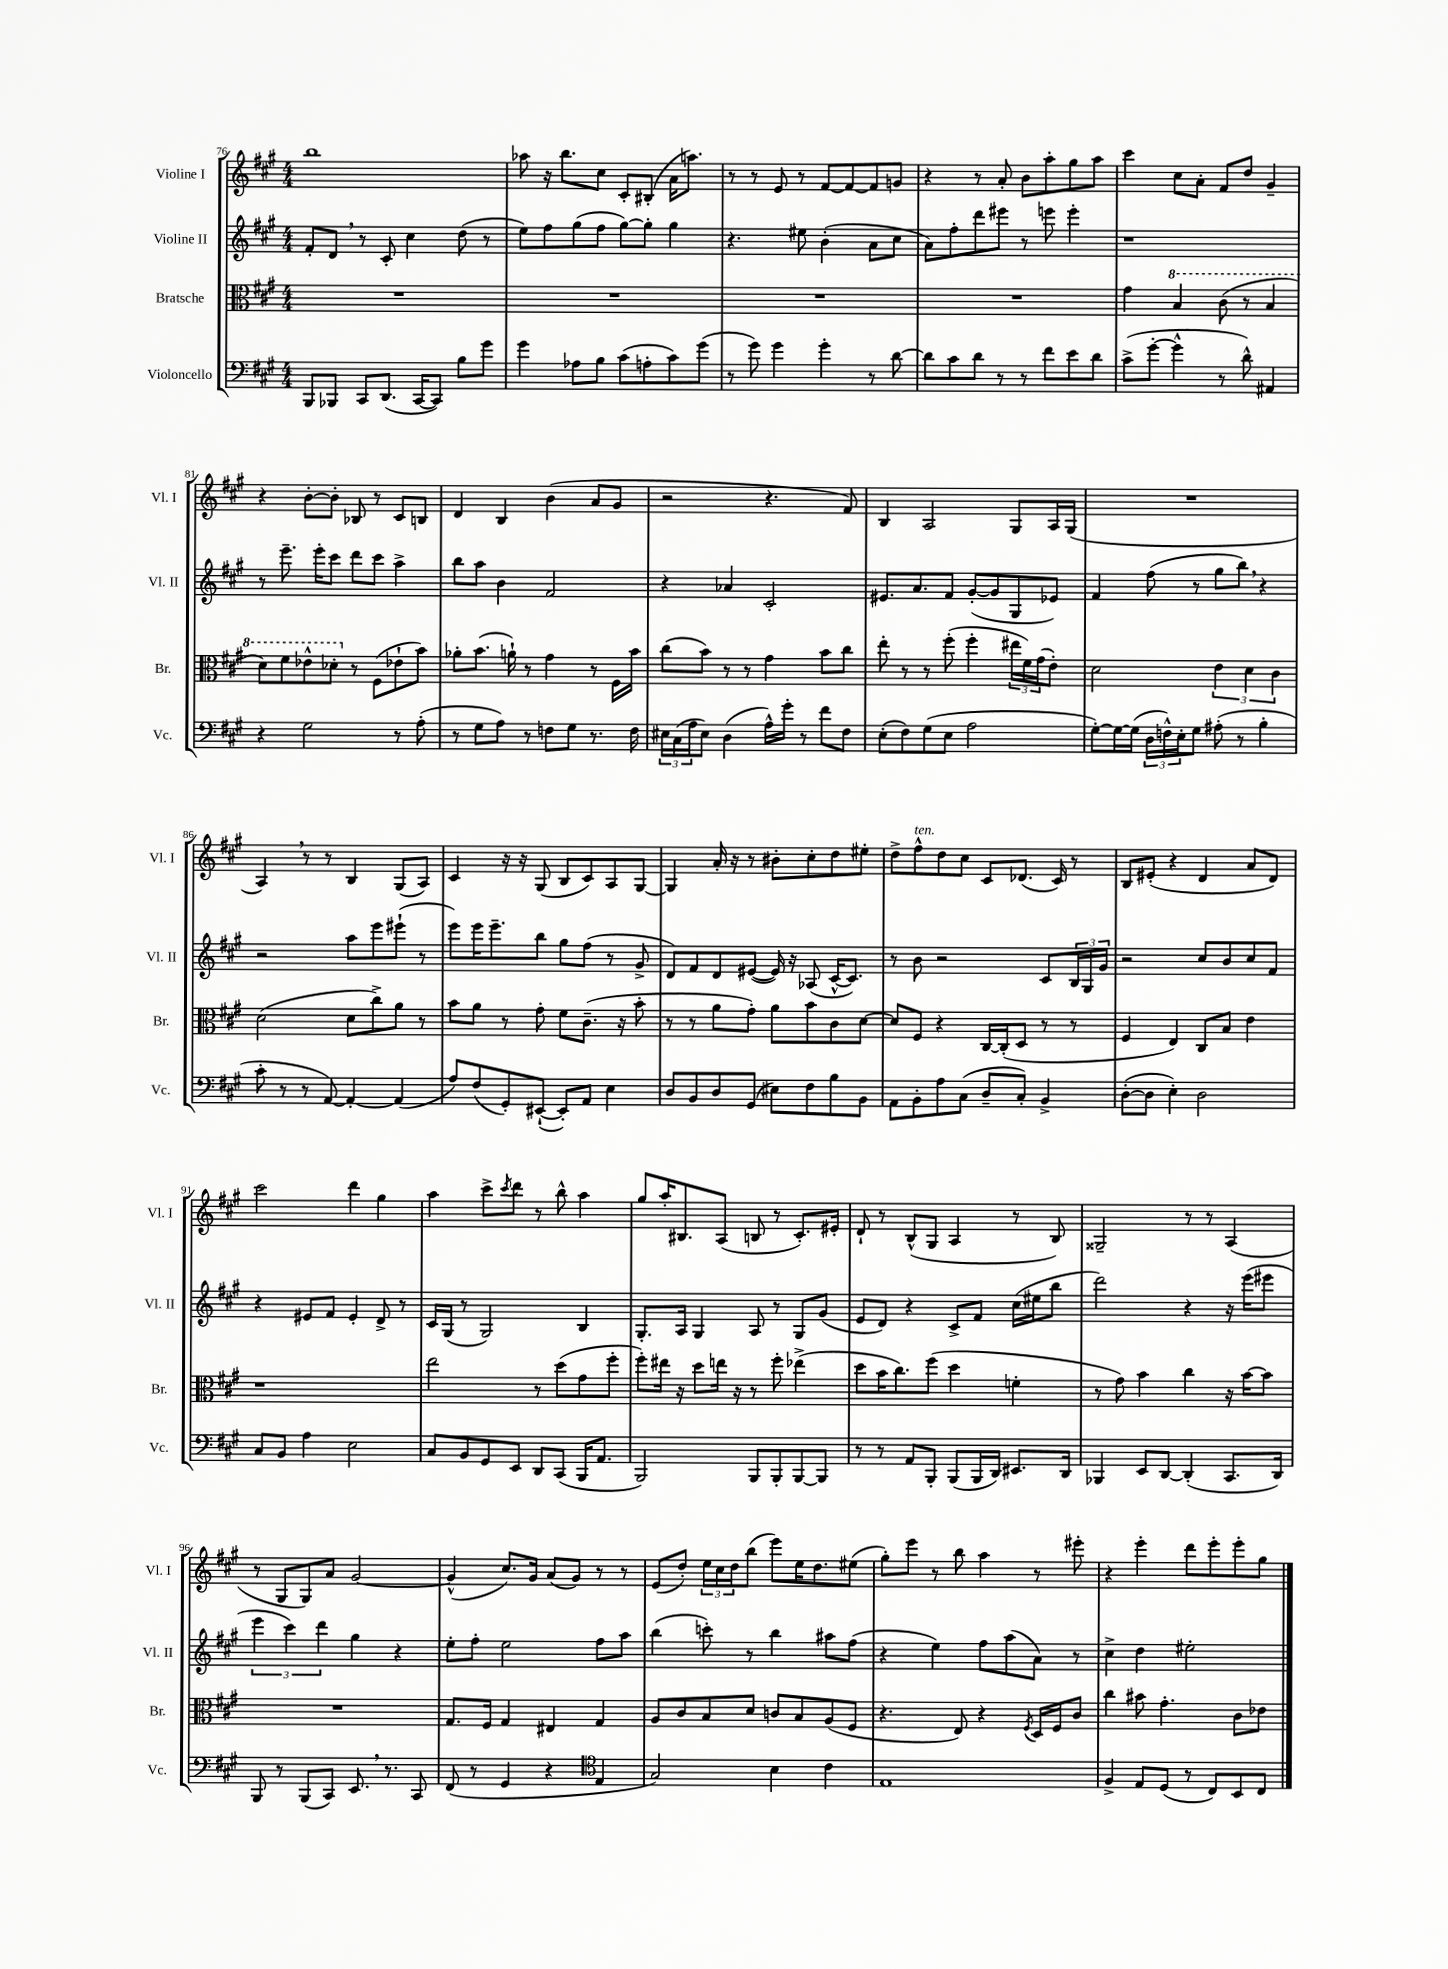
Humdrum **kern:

**kern	**kern	**kern	**kern
*staff4	*staff3	*staff2	*staff1
*clefF4	*clefC3	*clefG2	*clefG2
*k[f#c#g#]	*k[f#c#g#]	*k[f#c#g#]	*k[f#c#g#]
*M4/4	*M4/4	*M4/4	*M4/4
8BBB	1r	8f#'	1bb
8BBB-	.	8d	.
8CC#	.	8r	.
(8.DD	.	8c#'	.
.	.	4cc#	.
[16CC#	.	.	.
8CC#])	.	.	.
8B	.	(8dd	.
8g#	.	8r	.
=	=	=	=
4g#	1r	8ee)	8aa-
.	.	8ff#	16r
.	.	.	8.bb
8A-	.	(8gg#	.
8B	.	8ff#	8cc#
(8c#	.	[8gg#)	8c#'
8A'	.	8gg#']	(8B#'
8c#)	.	4gg#	16a
.	.	.	8.aa)
(8g#	.	.	.
=	=	=	=
8r	1r	4.r	8r
8g#)	.	.	8r
4g#	.	.	8e
.	.	8ee#	8r
4g#'	.	(4b'	[8f#
.	.	.	8f#_
8r	.	8a	8f#]
[8d	.	8cc#	8g
=	=	=	=
8d]	1r	8a)	4r
8c#	.	8ff#'	.
8d	.	8ddd	8r
8r	.	8eee#	8a'
8r	.	8r	8b
8f#	.	8eee	8aa'
8e	.	4eee'	8gg#
8d	.	.	8aa
=	=	=	=
(8c#^	4g#	1r	4ccc#
[8g#'	.	.	.
4g#^^]	4b	.	8cc#
.	.	.	8a'
8r	(8cc#	.	8f#
8d^^)	8r	.	8dd
4AA#	4b	.	4g#~
=	=	=	=
4r	8dd)	8r	4r
.	8ff#	8.eee~	.
2G#	8ee-^^	.	[8b'
.	.	16eee'	.
.	8dd-'	8ccc#	8b']
.	8r	8ddd	8B-
.	(8F#	8ccc#	8r
8r	8e-`	4aa^	8c#
(8A'	8b)	.	8B
=	=	=	=
8r	8a-'	8bb	4d
8G#	(8.b	8aa	.
8A)	.	4b	4B
.	16a`)	.	.
8r	8r	.	.
8F	4g#	2f#	(4b
8G#	.	.	.
8.r	8r	.	8a
.	16F#	.	8g#
16F	16b	.	.
=	=	=	=
24E#	(8cc#	4r	2r
(24C#	.	.	.
24A	.	.	.
8E#)	8b)	.	.
(4D	8r	4a-	.
.	8r	.	.
16A^^)	4g#	2c#'	4.r
16g#'	.	.	.
8r	.	.	.
8f#	8b	.	.
8F#	8cc#	.	8f#)
=	=	=	=
(8E'	8ee'	8.e#	4B
8F#)	8r	.	.
.	.	8.a	.
(8G#	8r	.	2A
8E	(8ff#'	8f#	.
2A	4ff#'	([8g#'	.
.	.	8g#]	.
.	24ee#	8G#	8G#
.	24f#)	.	.
.	(24g#	.	.
.	8e')	8e-)	16A
.	.	.	(16G#
=	=	=	=
[8G#')	2d	4f#	1r
16G#_	.	.	.
(16G#]	.	.	.
24D	.	(8ff#	.
24F^^)	.	.	.
24E'	.	.	.
8G#	.	8r	.
(8A#'	6e	8gg#	.
8r	.	8bb)	.
.	6d	.	.
4B'	.	4r	.
.	6c#	.	.
=	=	=	=
8c#'	(2d	2r	4A)
8r	.	.	.
8r	.	.	8r
[8AA)	.	.	8r
4AA'_	8d	8aa	4B
.	8cc#^)	8eee	.
(4AA]	8a	(8eee#`	(8G#
.	8r	8r	8A)
=	=	=	=
8A)	8b	8eee)	4c#
(8F#	8a	16eee	.
.	.	8.eee~	.
8GG#')	8r	.	16r
.	.	.	16r
([8EE#`	8g#'	8bb	(8G#
8EE#'])	8f#	8gg#	8B
8AA	(8.c#~	(8ff#	8c#)
4E	.	8r	8A
.	16r	.	.
.	8b'	8g#^	[8G#
=	=	=	=
8D	8r	8d)	4G#]
8BB	8r	8f#	.
8D	8a	8d	16a'
.	.	.	16r
(8GG#	8g#')	([8e#	8r
8E#)	8a	16e#])	8b#'
.	.	16r	.
8F#	8b	(8A-	8cc#'
8B	8c#	[16c#^^	8dd
.	.	8.c#])	.
8BB	[8d	.	8ee#'
=	=	=	=
8AA	8d]	8r	8dd^
8BB'	8F#	8b	8ff#^^
8A	4r	2r	8dd
(8C#	.	.	8cc#
8D~	[16C#	.	8c#
.	(16C#']	.	.
8C#')	8D	.	(8.d-
4BB^	8r	8c#	.
.	.	.	16c#)
.	8r	24B	8r
.	.	24G#	.
.	.	24g#	.
=	=	=	=
([8D'	4F#	2r	8B
8D]	.	.	(8e#'
4E')	4E)	.	4r
2D	8C#	8cc#	4d
.	8B	8b	.
.	4e	8cc#	8a
.	.	8f#	8d)
=	=	=	=
8C#	1r	4r	2ccc#
8BB	.	.	.
4A	.	8e#	.
.	.	8f#	.
2E	.	4e#'	4ddd
.	.	8d^	4gg#
.	.	8r	.
=	=	=	=
8C#	2ee	16c#	4aa
.	.	(16G#	.
8BB	.	8r	.
8GG#	.	2G#)	8ccc#^
.	.	.	8qccc#
8EE	.	.	8ddd
8DD	8r	.	8r
(8CC#	(8dd	.	8bb^^
16BBB	8g#	4B	4aa
8.AA	.	.	.
.	8ff#'	.	.
=	=	=	=
2BBB)	8ff#')	8.G#'	8gg#
.	16ee#	.	16aa'
.	16r	16A	8.B#
.	8dd	4G#	.
.	16ee	.	(8A
.	16r	.	.
8BBB	8r	8A	8B
8BBB'	8ff#'	8r	8r
[8BBB	(4ee-^	8G#	8.c#')
8BBB]	.	(8g#	.
.	.	.	16e#'
=	=	=	=
8r	8dd	8e	8d`
8r	16b	8d)	8r
.	8.cc#)	.	.
8AA	.	4r	(8B^^
8BBB'	(8ff#	.	8G#
(8BBB	4dd	8c#^	4A
16BBB	.	8f#	.
16DD)	.	.	.
8.EE#	4f'	(16cc#	8r
.	.	16ee#	.
.	.	8bb	8B)
16DD	.	.	.
=	=	=	=
4BBB-	8r	2ddd)	2G##~
.	8g#)	.	.
8EE	4b	.	.
[8DD	.	.	.
(4DD']	4cc#	4r	8r
.	.	.	8r
8.CC#	16r	16r	(4A
.	[16b	(16eee	.
.	8b]	8eee#	.
16DD)	.	.	.
=	=	=	=
8BBB	1r	6eee	8r
8r	.	.	8G#
.	.	6ccc#)	.
(8BBB	.	.	8G#)
.	.	6ddd	.
8CC#)	.	.	8a
8.EE	.	4gg#	[2g#
8.r	.	.	.
.	.	4r	.
8CC#	.	.	.
=	=	=	=
(8FF#	8.G#	8ee'	(4g#^^]
8r	.	8ff#'	.
.	16F#	.	.
4GG#	4G#	2ee	8.cc#)
.	.	.	16g#
4r	4E#	.	(8a
.	.	.	8g#)
*clefC4	*	*	*
4E	4G#	8ff#	8r
.	.	8aa	8r
=	=	=	=
2G#)	8A	(4bb	(8e
.	8c#	.	8dd')
.	8B	8ccc')	24ee
.	.	.	24cc#
.	.	.	24dd
.	8d	8r	(8bb
4B	8c	4bb	8eee)
.	8B	.	16ee
.	.	.	8.dd
4c#	(8A	8aa#	.
.	8F#	(8ff#	(8ee#
=	=	=	=
1E	4.r	4r	8gg#')
.	.	.	8eee
.	.	4ee)	8r
.	8E)	.	8bb
.	4r	8ff#	4aa
.	.	(8aa	.
.	8qF#	.	.
.	16D	8a)	8r
.	16F#	.	.
.	8c#	8r	8eee#'
=	=	=	=
4F#^	4cc#	4cc#^	4r
8E	8b#	4dd	4eee'
(8D	4.g#'	.	.
8r	.	2ee#'	8ddd
8C#)	.	.	8eee'
8BB	8c#	.	8eee'
8C#	8e-	.	8gg#
==	==	==	==
*-	*-	*-	*-
